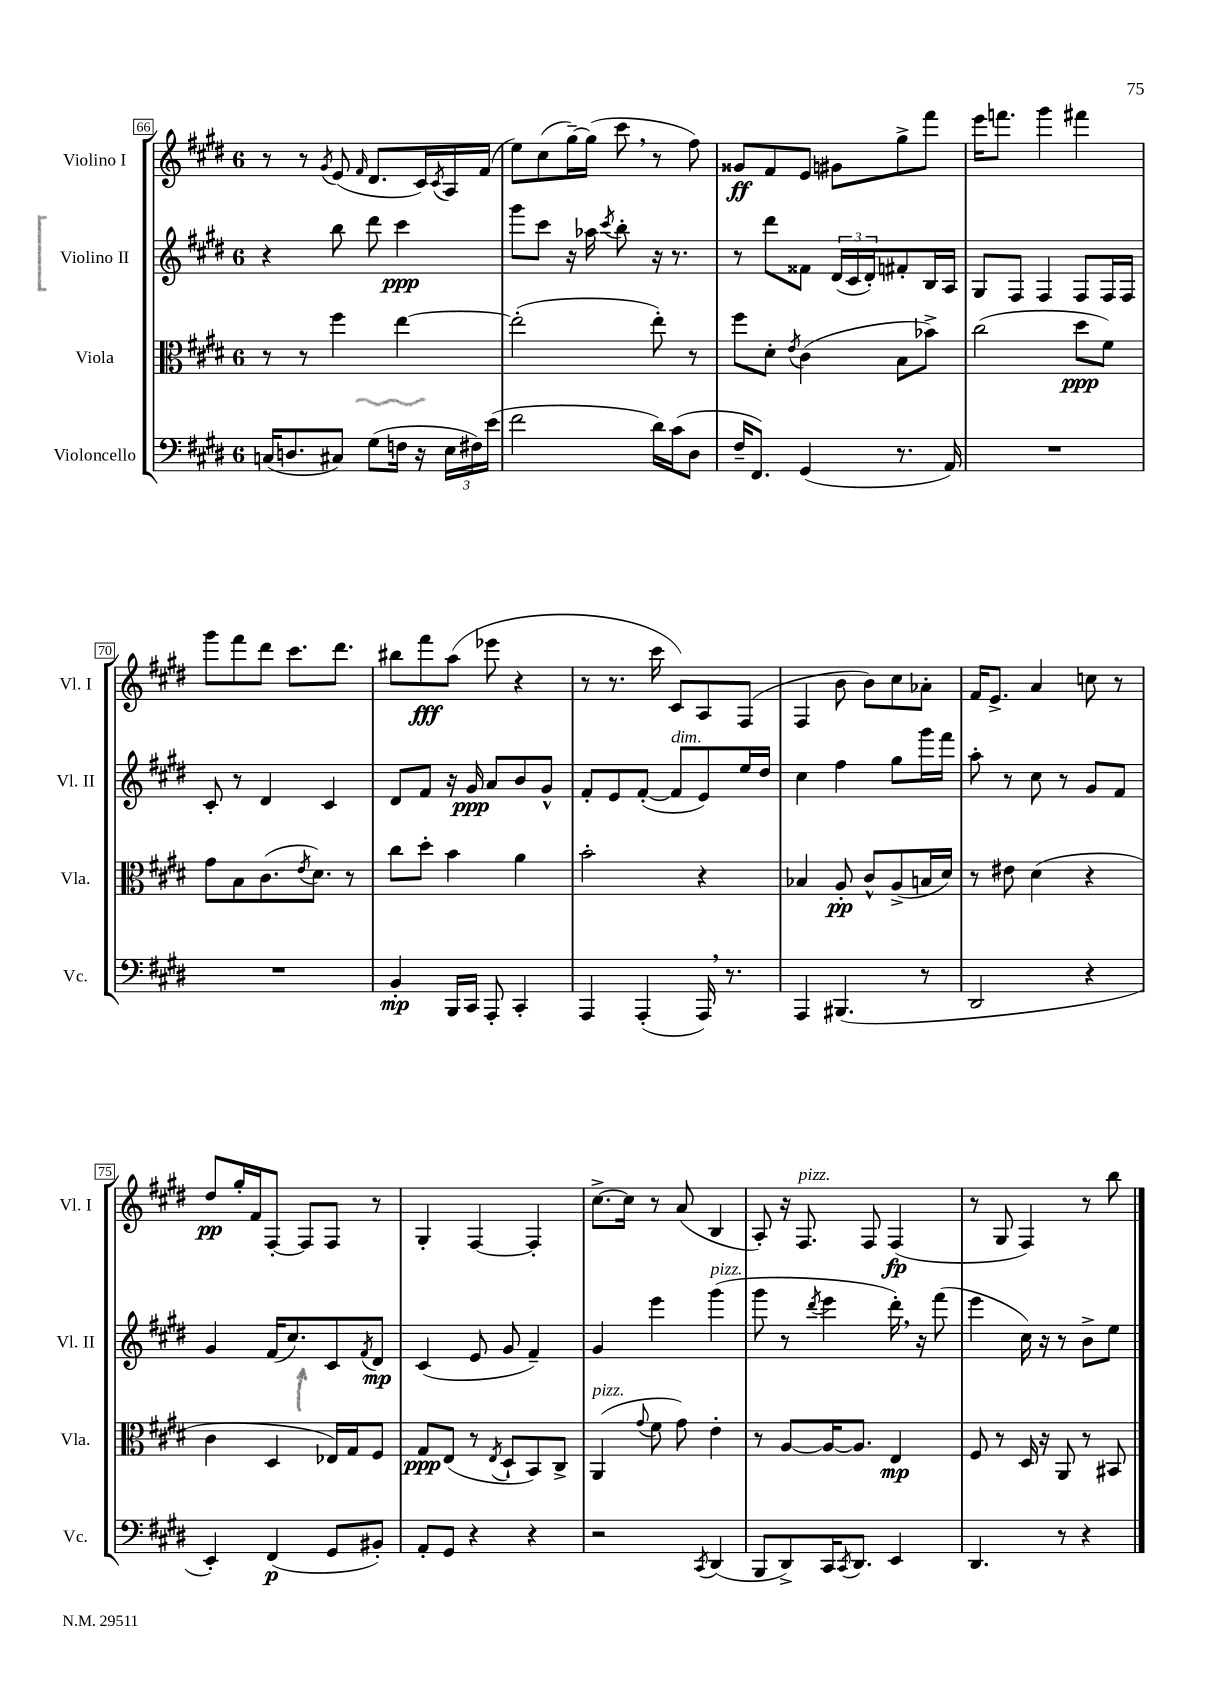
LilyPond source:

<<
\new StaffGroup <<
\new Staff = "s0" \with { instrumentName = "Violino I" shortInstrumentName = "Vl. I" } {
    \clef treble \key e \major \once \override Staff.TimeSignature.style = #'single-digit \time 6/8
    r8 r8 \acciaccatura { gis'8 } e'8( \grace { fis'16 } dis'8. cis'16) \acciaccatura { cis'8 } a16 fis'16( |
    e''8) cis''8( gis''16~--) gis''16( cis'''8 \breathe r8 fis''8) |
    gisis'8\ff fis'8 e'8 gis'8 gis''8-> fis'''8 |
    e'''16 f'''8. gis'''4 fis'''4 |
    gis'''8 fis'''8 dis'''8 cis'''8. dis'''8. |
    bis''8 fis'''8\fff a''8( ees'''8 r4 |
    r8 r8. cis'''16 cis'8) a8 fis8( |
    fis4 b'8 b'8) cis''8 aes'8-. |
    fis'16 e'8.-> a'4 c''8 r8 |
    dis''8\pp gis''16-. fis'16 fis8~-. fis8 fis8 r8 |
    gis4-. fis4~ fis4-. |
    cis''8.~-> cis''16 r8 a'8( b4 |
    a8-.) r16 fis8.^\markup { \italic "pizz." } fis8 fis4\fp( |
    r8 gis8 fis4) r8 b''8 \bar "|." |
}
\new Staff = "s1" \with { instrumentName = "Violino II" shortInstrumentName = "Vl. II" } {
    \clef treble \key e \major \once \override Staff.TimeSignature.style = #'single-digit \time 6/8
    r4 b''8 dis'''8 cis'''4\ppp |
    gis'''8 cis'''8 r16 aes''16 \acciaccatura { cis'''8 } b''8-. r16 r8. |
    r8 dis'''8 fisis'8 \tuplet 3/2 { dis'16( cis'16 dis'16-.) } fis'8-. b16 a16 |
    gis8 fis8 fis4 fis8 fis16 fis16 |
    cis'8-. r8 dis'4 cis'4 |
    dis'8 fis'8 r16 gis'16\ppp a'8 b'8 gis'8-^ |
    fis'8-. e'8 fis'8~-.( fis'8^\markup { \italic "dim." } e'8) e''16 dis''16 |
    cis''4 fis''4 gis''8 gis'''16 fis'''16 |
    a''8-. r8 cis''8 r8 gis'8 fis'8 |
    gis'4 fis'16( cis''8.) cis'8 \acciaccatura { fis'8 } dis'8\mp |
    cis'4( e'8 gis'8 fis'4--) |
    gis'4 e'''4 gis'''4^\markup { \italic "pizz." }( |
    gis'''8 r8 \acciaccatura { dis'''8 } e'''4 dis'''16-.) \breathe r16 fis'''8( |
    e'''4 cis''16) r16 r8 b'8-> e''8 \bar "|." |
}
\new Staff = "s2" \with { instrumentName = "Viola" shortInstrumentName = "Vla." } {
    \clef alto \key e \major \once \override Staff.TimeSignature.style = #'single-digit \time 6/8
    r8 r8 fis''4 e''4~ |
    e''2-.( e''8-.) r8 |
    fis''8 dis'8-. \acciaccatura { e'8 } cis'4( b8 bes'8->) |
    cis''2( dis''8\ppp fis'8) |
    gis'8 b8 cis'8.( \acciaccatura { e'8 } dis'8.) r8 |
    cis''8 dis''8-. b'4 a'4 |
    b'2-. r4 |
    bes4 a8-.\pp cis'8-^ a8->( b16 dis'16) |
    r8 eis'8 dis'4( r4 |
    cis'4 dis4 ees16) gis16 fis8 |
    gis8\ppp e8( r8 \acciaccatura { e8 } dis8-! b,8) cis8-> |
    a,4^\markup { \italic "pizz." }( \appoggiatura { gis'8 } fis'8 gis'8) e'4-. |
    r8 a8~ a16~ a8. e4\mp |
    fis8 r8 dis16 r16 a,8 r8 bis,8 \bar "|." |
}
\new Staff = "s3" \with { instrumentName = "Violoncello" shortInstrumentName = "Vc." } {
    \clef bass \key e \major \once \override Staff.TimeSignature.style = #'single-digit \time 6/8
    c16( d8. cis8) gis8( f16 r16 \tuplet 3/2 { e16 fis16) e'16( } |
    fis'2 dis'16) cis'16( dis8 |
    fis16-- fis,8.) gis,4( r8. a,16) |
    R2. |
    R2. |
    b,4-.\mp b,,16 cis,16 a,,8-. cis,4-. |
    a,,4 a,,4-.( a,,16) \breathe r8. |
    a,,4 bis,,4.( r8 |
    dis,2 r4 |
    e,4-.) fis,4\p( gis,8 bis,8-.) |
    a,8-. gis,8 r4 r4 |
    r2 \acciaccatura { cis,8 } dis,4( |
    b,,8 dis,8->) cis,16 \acciaccatura { cis,8 } dis,8. e,4 |
    dis,4. r8 r4 \bar "|." |
}
>>
>>
\layout { \context { \Score currentBarNumber = #66 \override BarNumber.stencil = #(make-stencil-boxer 0.1 0.3 ly:text-interface::print) } }
